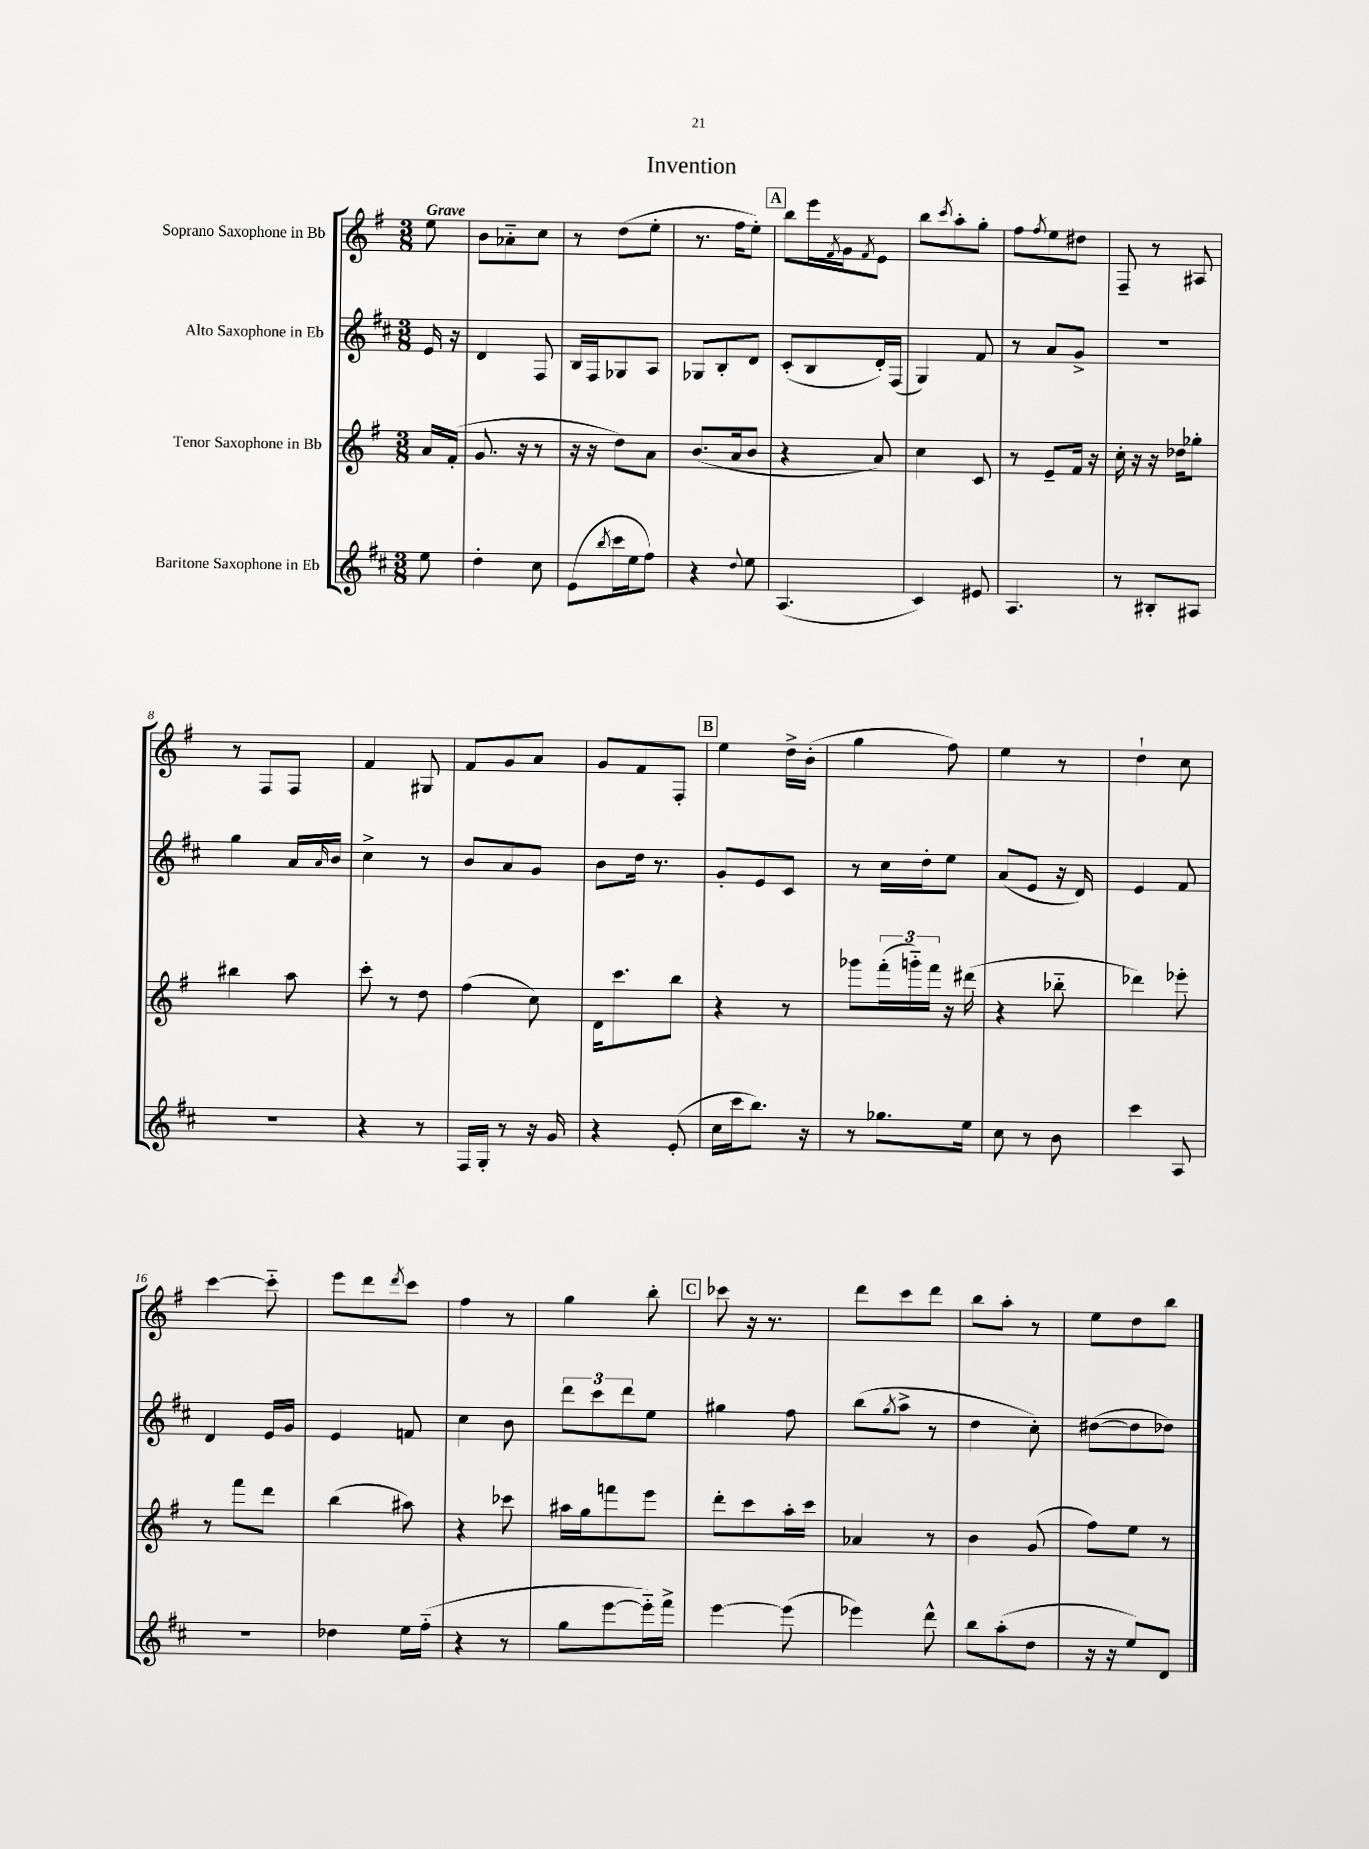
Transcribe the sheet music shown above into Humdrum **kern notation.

**kern	**kern	**kern	**kern
*staff4	*staff3	*staff2	*staff1
*clefG2	*clefG2	*clefG2	*clefG2
*k[f#c#]	*k[f#]	*k[f#c#]	*k[f#]
*M3/8	*M3/8	*M3/8	*M3/8
8ee	16a	16e	8ee
.	(16f#'	16r	.
=	=	=	=
4dd'	8.g	4d	8b
.	.	.	8a-'~
.	16r	.	.
8cc#	8r	8F#	8cc
=	=	=	=
(8e	16r	16B	8r
.	16r	16F#	.
8qbb	.	.	.
16ccc#	8dd)	8G-	(8dd
16ee	.	.	.
8ff#)	8a	8A	8ee'
=	=	=	=
4r	(8.b	8G-	8.r
.	.	8B'	.
.	16a	.	16ff#
8qqdd	.	.	.
8ee	8b	8d	8ee')
=	=	=	=
(4.A	4r	(8c#'	8bb
.	.	8B	16eee
.	.	.	8qf#
.	.	.	16g
.	.	.	8qf#
.	8a)	16d')	8e
.	.	(16F#	.
=	=	=	=
4c#)	4cc	4G)	8bb
.	.	.	8qccc
.	.	.	8aa'
8e#	8c	8f#	8gg'
=	=	=	=
4.A	8r	8r	8ff#
.	.	.	8qff#
.	8e~	8a	8ee
.	16f#	8g^	8dd#
.	16r	.	.
=	=	=	=
8r	16cc'	4.r	8F#~
.	16r	.	.
8B#'	16r	.	8r
.	16dd-	.	.
8A#	8gg-'	.	8A#
=	=	=	=
4.r	4bb#	4gg	8r
.	.	.	8F#
.	8aa	16a	8F#
.	.	16qqa	.
.	.	16b	.
=	=	=	=
4r	8ccc'	4cc#^	4f#
.	8r	.	.
8r	8dd	8r	8G#
=	=	=	=
16F#	(4ff#	8b	8f#
16G'	.	.	.
8r	.	8a	8g
16r	8cc)	8g	8a
16g	.	.	.
=	=	=	=
4r	16d	8b	8g
.	8.ccc	.	.
.	.	16dd	8f#
.	.	8.r	.
(8e'	8bb	.	8F#'
=	=	=	=
16cc#	4r	8g'	4ee
16ccc#	.	.	.
8.bb)	.	8e	.
.	8r	8c#	16dd^
16r	.	.	(16b'
=	=	=	=
8r	8ggg-	8r	4gg
8.gg-	(24fff#'	16cc#	.
.	24ggg'~)	.	.
.	.	16dd'	.
.	24fff#	.	.
.	16r	8ee	8ff#)
16ee	(16ddd#	.	.
=	=	=	=
8cc#	4r	(8a	4ee
8r	.	8e	.
8b	8bb-'~	16r	8r
.	.	16d)	.
=	=	=	=
4ccc#	4ddd-)	4e	4dd`
8A	8eee-'	8f#	8cc
=	=	=	=
4.r	8r	4d	[4ccc
.	8fff#	.	.
.	8ddd	16e	8ccc'~]
.	.	16g	.
=	=	=	=
4dd-	(4bb	4e	8eee
.	.	.	8ddd
.	.	.	8qddd
16ee	8aa#)	8f	8ccc
(16ff#'~	.	.	.
=	=	=	=
4r	4r	4cc#	4ff#
8r	8ccc-	8b	8r
=	=	=	=
8gg	16aa#	12ddd	4gg
.	16gg	.	.
.	.	12ccc#	.
[8eee	8fff	.	.
.	.	12ddd	.
16eee'~])	8eee	8ee	8bb'
16fff#^	.	.	.
=	=	=	=
[4eee	8ddd'	4gg#	8ccc-
.	8ccc	.	16r
.	.	.	8.r
(8eee]	16aa'	8ff#	.
.	16ccc	.	.
=	=	=	=
4eee-)	4a-	(8bb	8ddd
.	.	8qgg	.
.	.	8aa^	8ccc
8ddd^^	8r	8r	8ddd
=	=	=	=
8bb	4b	4dd	8bb
(8aa'	.	.	8aa'
8dd	(8g	8cc#')	8r
=	=	=	=
16r	8ff#)	([8dd#	8ee
16r	.	.	.
8ee)	8ee	8dd#]	8dd
8d	8r	8dd-)	8bb
==	==	==	==
*-	*-	*-	*-
